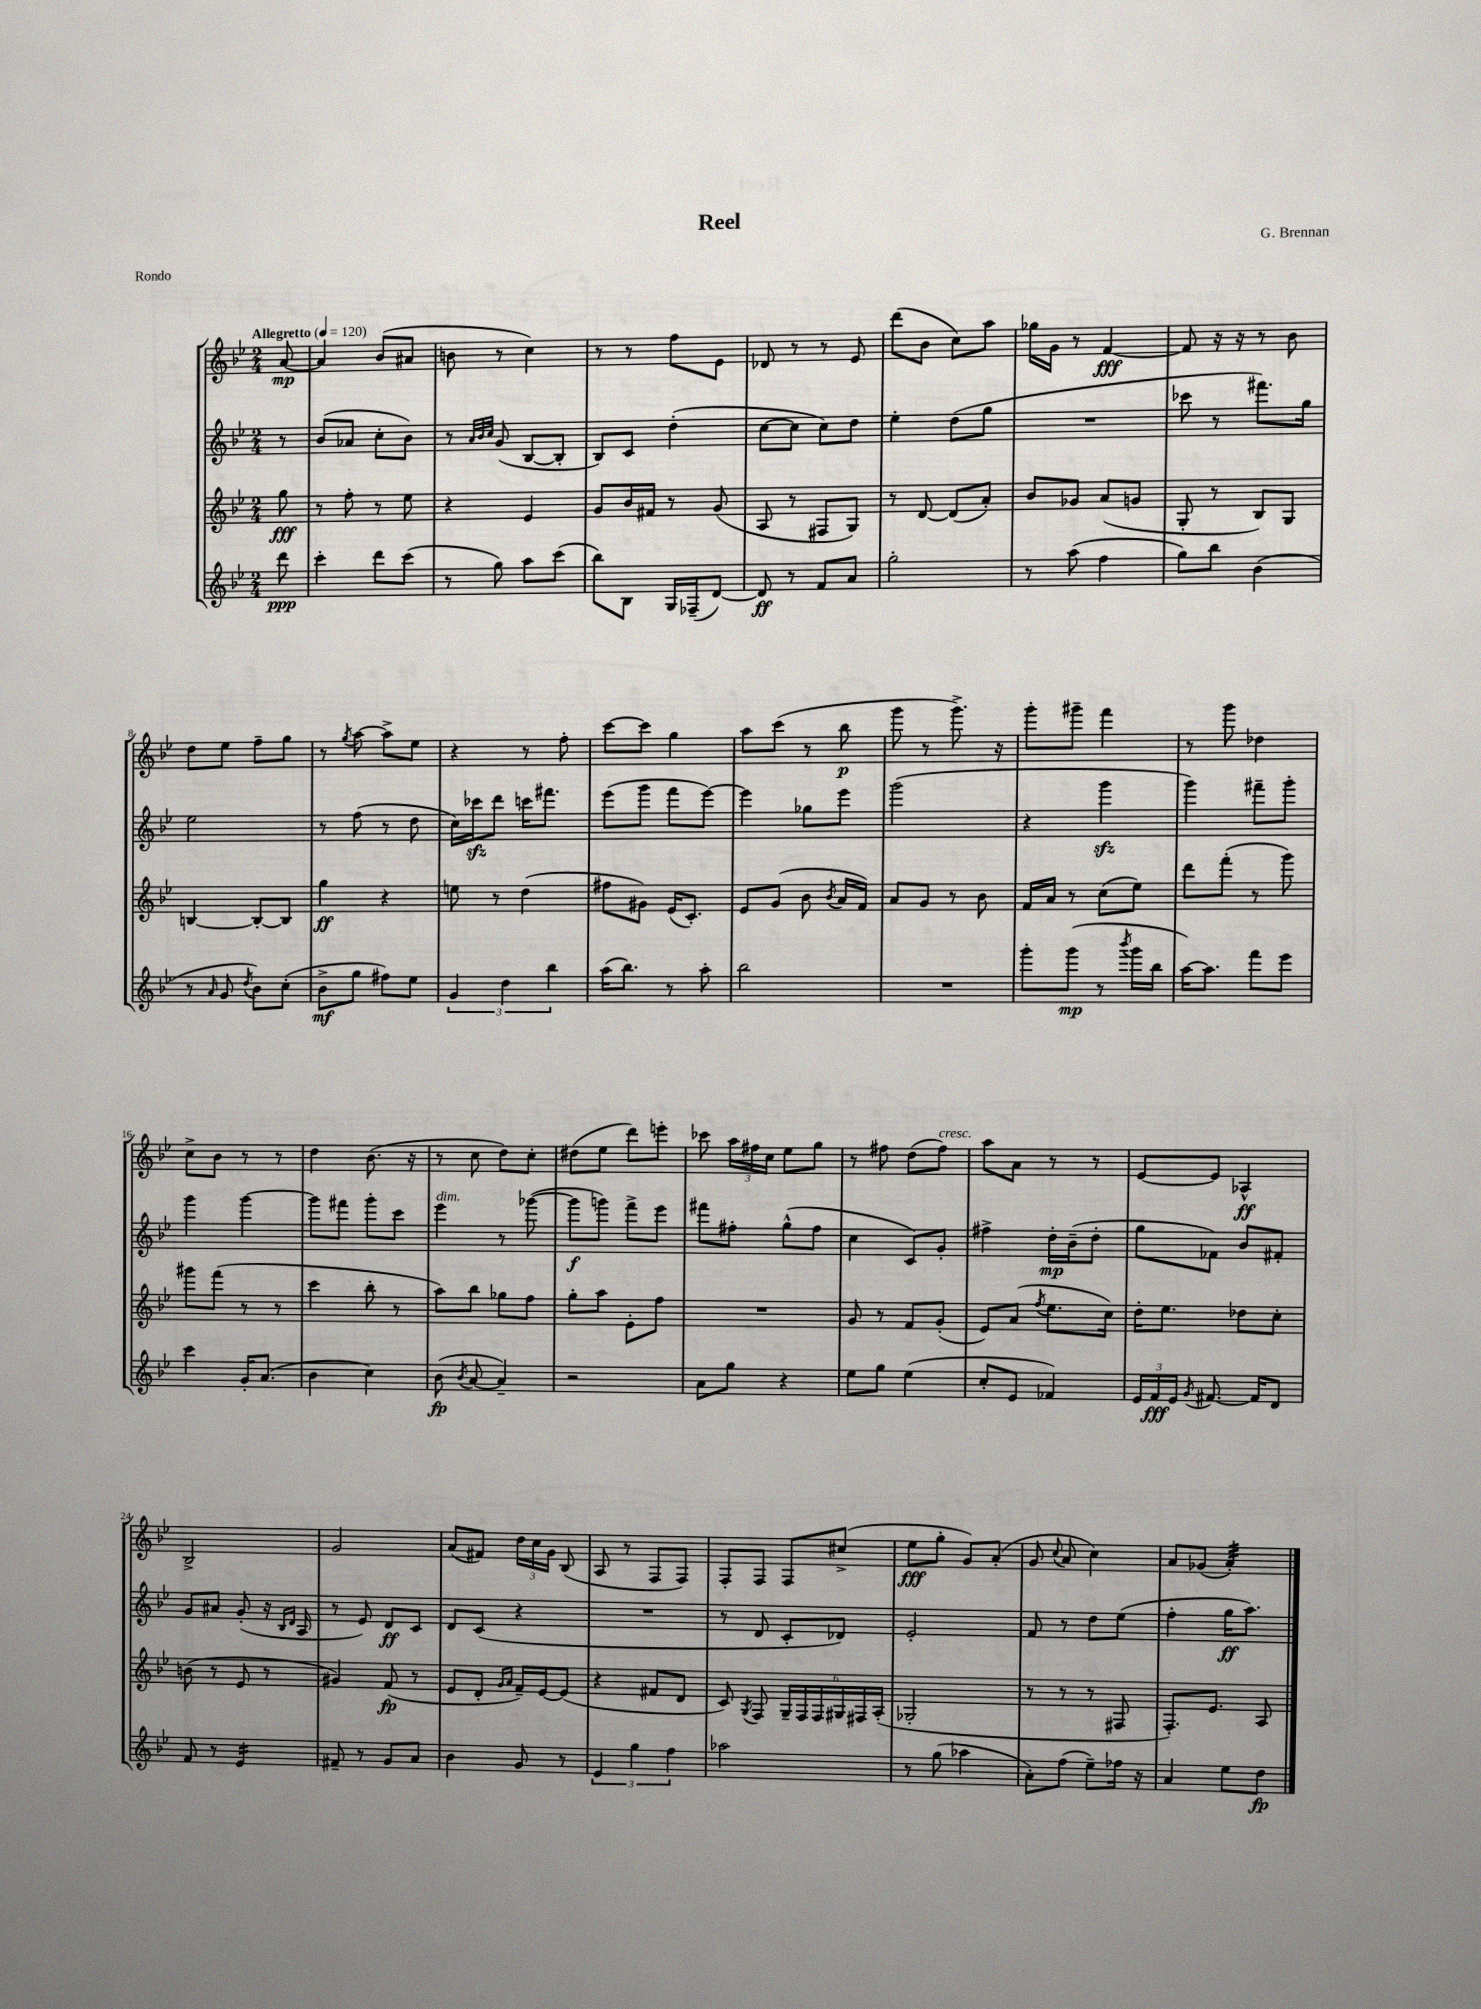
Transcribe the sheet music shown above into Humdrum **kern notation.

**kern	**kern	**kern	**kern
*staff4	*staff3	*staff2	*staff1
*clefG2	*clefG2	*clefG2	*clefG2
*k[b-e-]	*k[b-e-]	*k[b-e-]	*k[b-e-]
*M2/4	*M2/4	*M2/4	*M2/4
*MM120	*MM120	*MM120	*MM120
8ddd\	8gg\	8r	[8a/
=	=	=	=
4ccc'\	8r	(8b-/L	4a/]
.	8ff'\	8a-/J	.
8ddd\L	8r	8cc'\L	(8b-/L
(8ccc\J	8ee-\	8b-\J)	8a#/J
=	=	=	=
8r	4r	8r	8b\
.	.	32qqa/LLL	.
.	.	32qqb-/	.
.	.	32qqcc/JJJ	.
8gg\)	.	(8g/	8r
8aa\L	4e-/	[8B-/L	4cc\)
(8ccc\J	.	8B-'/]J	.
=	=	=	=
8bb-\L)	8g/L	8B-/L)	8r
8B-\J	16b-/L	8c/J	8r
.	16f#/JJ	.	.
16G/LL	8r	(4dd'\	8ff\L
(16F-~/J	.	.	.
[8d/J)	(8g/	.	8e-\J
=	=	=	=
8d/]	8A/	[8cc\L	8d-/
8r	8r	8cc\]J	8r
8f/L	8F#/L	8cc\L)	8r
8a/J	8G/J)	8dd\J	8e-/
=	=	=	=
2gg'\	8r	4ee-'\	(8ddd\L
.	[8d/	.	8b-\J
.	(8d/]L	(8dd\L	8cc\L)
.	8a'/J)	8gg\J	8aa\J
=	=	=	=
8r	8b-/L	2r	16gg-\LL
.	.	.	16g\JJ
(8aa\	8g-/J	.	8r
4ff\	(8a/L	.	[4f/
.	8g/J	.	.
=	=	=	=
8gg\L)	8G'/	8ccc-\	8f/]
8bb-\J	8r	8r	16r
.	.	.	16r
(4b-\	8B-/L)	8.fff#\L)	8r
.	8G/J	.	8b-\
.	.	16gg\Jk	.
=	=	=	=
8r	[4B/	2ee-\	8dd\L
16qqa/	.	.	.
8g/	.	.	8ee-\J
8qdd/	.	.	.
8b-\L)	8B'/_L	.	8ff~\L
(8cc'\J	8B/]J	.	8gg\J
=	=	=	=
8b-^\L	4gg\	8r	8r
.	.	.	8qgg/
8gg\J	.	(8ff\	[8aa\
8ff#\L)	4r	8r	8aa^\]L
8ee-\J	.	8dd\	8ee-\J
=	=	=	=
6g/	8ee\	16cc\LL)	4r
.	.	16ccc-\J	.
.	8r	8ddd\J	.
6dd\	.	.	.
.	(4dd\	16ccc\LK	8r
.	.	8.fff#\J	.
6bb-\	.	.	.
.	.	.	8ff'\
=	=	=	=
(16aa\LK	8ff#\L	(8eee-\L	[8ccc\L
8.bb-\J)	.	.	.
.	8g#\J)	8ggg\J	8ccc\]J
8r	(16e-/LK	8fff\L	4gg\
.	8.c'/J)	.	.
8aa'\	.	[8eee-\J)	.
=	=	=	=
2bb-\	8e-/L	4eee-\]	8aa\L
.	(8g/J	.	(8ccc\J
.	8b-\	8gg-\L	8r
.	8qb-/	.	.
.	16a/LL	8eee-\J	8bb-\
.	16f/JJ)	.	.
=	=	=	=
2r	8a/L	(2ggg\	8ggg\
.	8g/J	.	8r
.	8r	.	8.ggg^\)
.	8b-\	.	.
.	.	.	16r
=	=	=	=
8ggg'\L	16f/LL	4r	8ggg'\L
.	16a/JJ	.	.
(8ggg\J	8r	.	8ggg#~\J
8r	(8cc\L	4ggg\	4fff\
8qbbb-/	.	.	.
16ggg\LL	8ee-\J)	.	.
16bb-\JJ	.	.	.
=	=	=	=
[16aa\LK)	8ddd\L	4ggg\)	8r
8.aa\]J	.	.	.
.	(8fff'\J	.	8ggg\
8fff\L	8r	8fff#~\L	4dd-\
8eee-\J	8ggg\)	8ggg'\J	.
=	=	=	=
4ccc\	8ggg#\L	4ggg\	8cc^\L
.	(8fff\J	.	8b-\J
16g'/LK	8r	[4ggg\	8r
(8.a/J	.	.	.
.	8r	.	8r
=	=	=	=
4b-\	4ccc\	8ggg\]L	4dd\
.	.	8fff#\J	.
4cc\)	8bb-'\	8ggg'\L	(8.b-\
.	8r	8ccc\J	.
.	.	.	16r
=	=	=	=
(8b-\	8aa\L)	4eee-\	8r
8qb-/	.	.	.
[8a/	8bb-\J	.	8cc\
4a~/])	8gg-\L	8r	8dd\L)
.	8ff\J	([8ggg-\	8cc'\J
=	=	=	=
2r	8gg'\L	8ggg-\]L	(8dd#\L
.	8aa\J	8ggg\J)	8ee-\J
.	8e-'\L	8fff^\L	8ddd\L)
.	8ff\J	8eee-\J	8eee'\J
=	=	=	=
8a\L	2r	8fff#\L	8ccc-\
8gg\J	.	8ff#'\J	24aa\LL
.	.	.	24ff#\
.	.	.	24cc\JJ
4r	.	(8gg^^\L	8ee-\L
.	.	8ff#\J	8gg\J
=	=	=	=
8ee-\L	8g/	4cc\	8r
8gg\J	8r	.	8ff#\
(4ee-\	8f/L	8c/L)	(8dd\L
.	(8g'/J	8g'/J	8ff#\J)
=	=	=	=
8cc'/L	8e-/L)	4ff#^\	8aa\L
8e-/J	(8a/J	.	8a\J
.	8qff/	.	.
4f-/)	8.ee-\L	16dd'\LL	8r
.	.	(16b-~\J	.
.	.	8dd'\J	8r
.	16cc\Jk)	.	.
=	=	=	=
24e-/LL	16dd'\LK	8gg\L	[8e-/L
24f/	.	.	.
.	8.ee-\J	.	.
24e-/JJ	.	.	.
8qg/	.	.	.
[8.f#/	.	8f-\J)	8e-/]J
.	8dd-\L	8b-/L	4A-^^/
16f#/]LK	.	.	.
8d/J	8cc'\J	8f#'/J	.
=	=	=	=
8f/	(8b\	8g/L	2B-^/
8r	8r	8a#/J	.
4e-/	8e-/	(8g'/	.
.	8r	16r	.
.	.	16qqB-/LL	.
.	.	16qqd/JJ	.
.	.	16A/	.
=	=	=	=
8f#~/	4g#/)	8r	2g/
8r	.	8e-/)	.
8g/L	(8f/	8d/L	.
8a/J	8r	8c/J	.
=	=	=	=
4b-\	8e-/L	8d/L	(8a/L
.	8d'/J	(8c/J	8f#/J)
.	16qqg/LL	.	.
.	16qqa/JJ	.	.
8g/	16f~/LL)	4r	24dd\LL
.	.	.	24cc\
.	[16e-/J	.	.
.	.	.	24g\JJ
8r	(8e-/]J	.	(8B-/
=	=	=	=
6e-/	4r	2r	8A/
.	.	.	8r
6gg\	.	.	.
.	8f#/L	.	8F/L
6ff\	.	.	.
.	8d/J	.	8F/J)
=	=	=	=
2aa-\	8c/)	8r	8F'/L
.	8qG/	.	.
.	8F/	8d/	8F/J
.	24G~/LL	8c'/L	8F/L
.	24F/	.	.
.	24F/	.	.
.	24G#/	8d-/J)	(8cc#^/J
.	24F#/	.	.
.	(24A'/JJ	.	.
=	=	=	=
8r	2G-'/	2e-'/	8ee-\L
(8gg\	.	.	8gg'\J
4aa-\	.	.	8g/L)
.	.	.	(8a'/J
=	=	=	=
8a'\L)	8r	8f/	8g/
.	.	.	8qqcc/
(8ff\J	8r	8r	8a/
8ee-~\L)	8r	8dd\L	4cc\)
16ff-\Jk	8F#/	(8ee-\J	.
16r	.	.	.
=	=	=	=
4a/	8.F'/L)	4ff'\	8a/L
.	.	.	(8g-/J
.	8.e-/J	.	.
8ee-\L	.	16gg\LK	4a'/)
.	.	8.aa\J)	.
8dd\J	8A/	.	.
==	==	==	==
*-	*-	*-	*-
